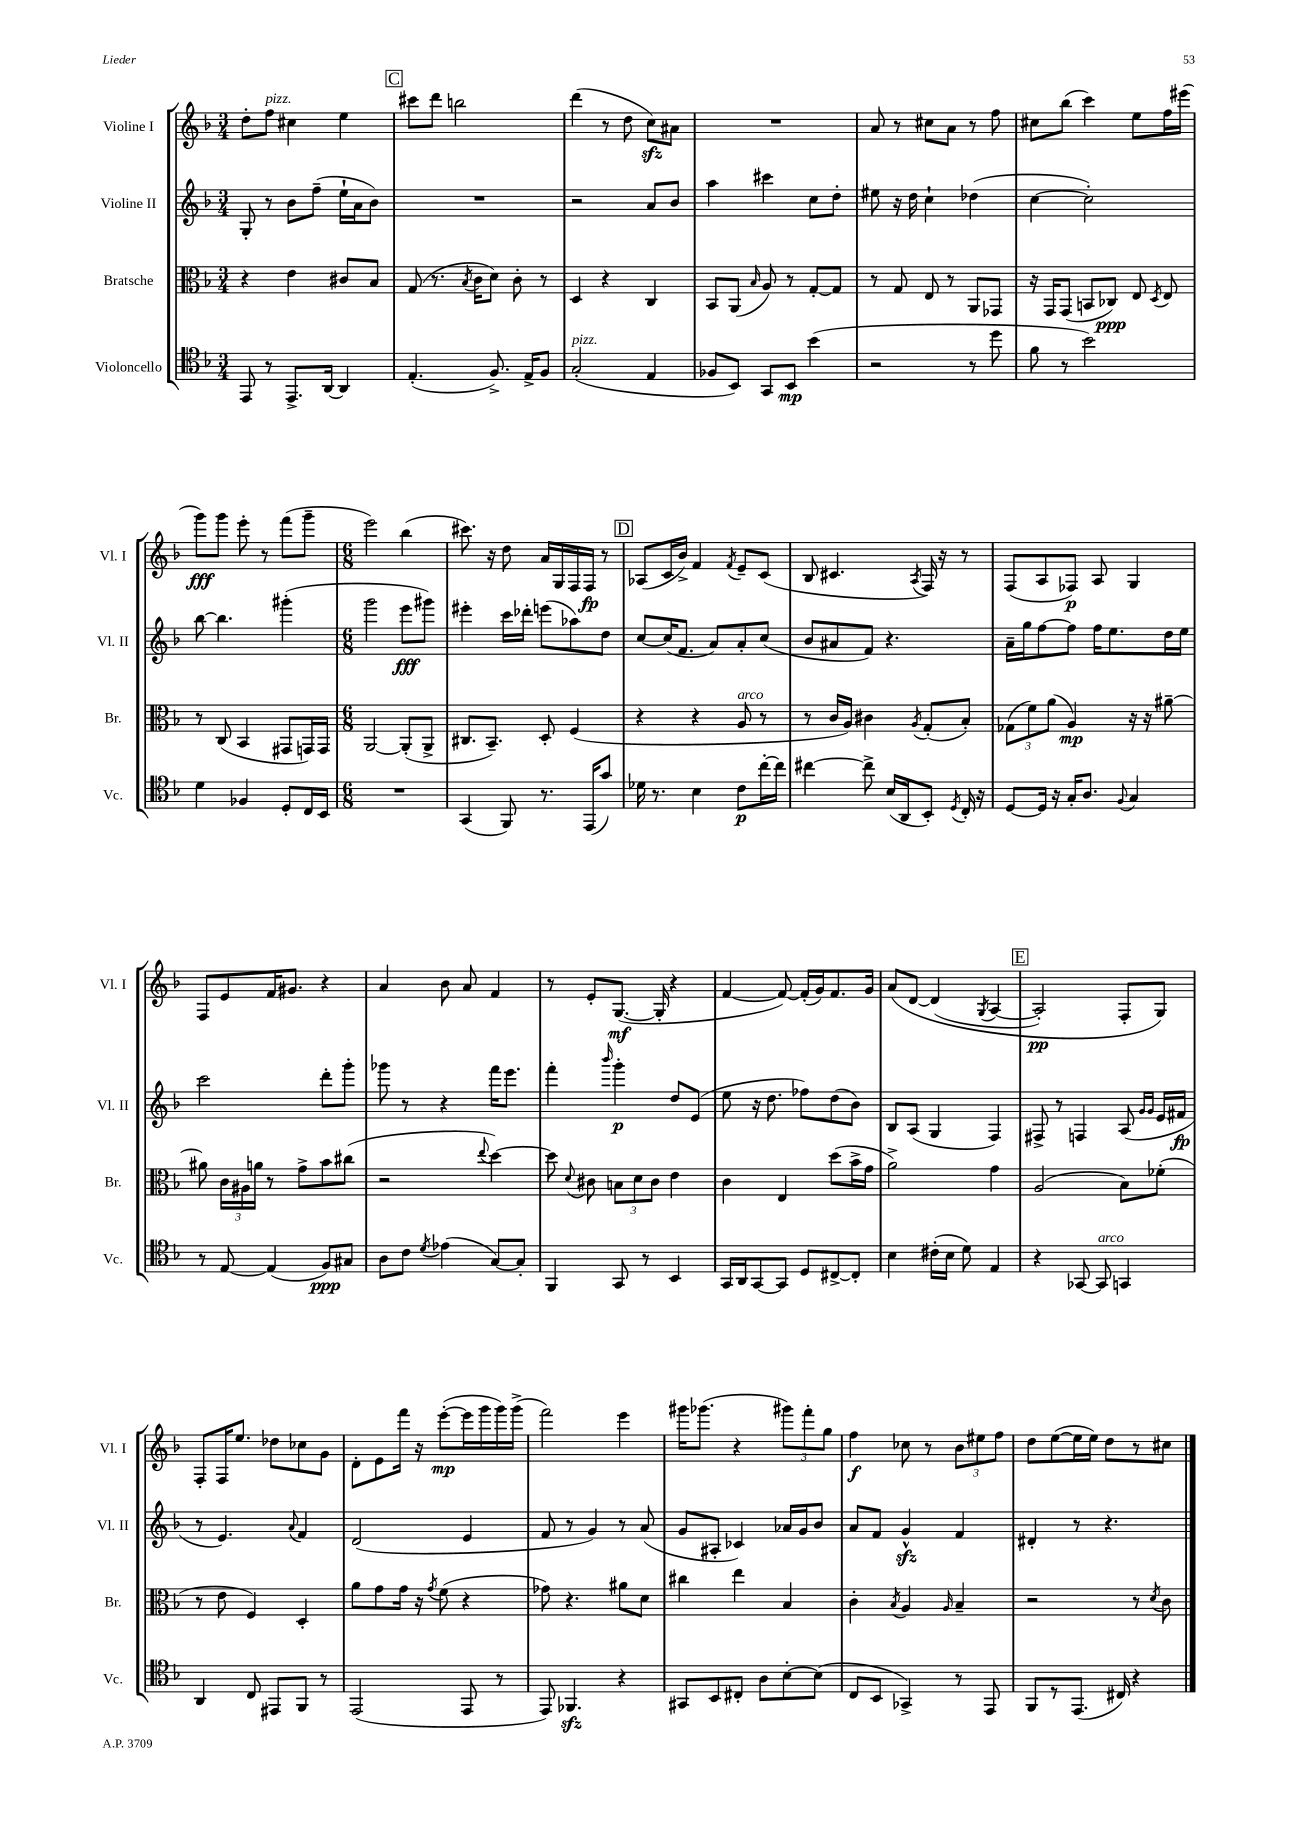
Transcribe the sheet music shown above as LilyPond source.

<<
\new StaffGroup <<
\new Staff = "s0" \with { instrumentName = "Violine I" shortInstrumentName = "Vl. I" } {
    \clef treble \key f \major \numericTimeSignature \time 3/4
    \autoBeamOff d''8[-. f''8]^\markup { \italic "pizz." } cis''4 e''4 |
    \mark \markup { \box "C" } cis'''8[ d'''8] b''2 |
    d'''4( r8 d''8 c''8[\sfz) ais'8] |
    R2. |
    a'8 r8 cis''8[ a'8] r8 f''8 |
    cis''8[ bes''8]( c'''4) e''8[ f''16 eis'''16]( |
    g'''8[\fff) g'''8] e'''8-. r8 f'''8[( g'''8]-- |
    \numericTimeSignature \time 6/8 e'''2) bes''4( |
    cis'''8.) r16 d''8 a'16[ g16 f16 f16]\fp r8 |
    \mark \markup { \box "D" } aes8[( c'16 bes'16]->) f'4 \acciaccatura { f'8 } e'8[-- c'8]( |
    bes8 cis'4. \acciaccatura { a8 } f16) r16 r8 |
    f8[( a8 fes8]\p) a8 g4 |
    f8[ e'8 f'16 gis'8.] r4 |
    a'4 bes'8 a'8 f'4 |
    r8 e'8[-. g8.]~\mf( g16-. r4 |
    f'4~ f'8~) f'16[-.( g'16) f'8. g'16] |
    a'8[\( d'8]~ d'4( \acciaccatura { g8 } a4~ |
    \mark \markup { \box "E" } a2-.\pp) f8[-. g8]\) |
    f8[-. f16 e''8.] des''8[ ces''8 g'8] |
    d'8[-. e'8 f'''16] r16 e'''8[~-.\mp( e'''16 g'''16 g'''16) g'''16]->( |
    f'''2) e'''4 |
    gis'''16[ ges'''8.]( r4 \tuplet 3/2 { gis'''8[) f'''8-. g''8] } |
    f''4\f ces''8 r8 \tuplet 3/2 { bes'8[ eis''8 f''8] } |
    d''8[ e''8~( e''16 e''16]) d''8[ r8 cis''8] \bar "|." |
}
\new Staff = "s1" \with { instrumentName = "Violine II" shortInstrumentName = "Vl. II" } {
    \clef treble \key f \major \numericTimeSignature \time 3/4
    \autoBeamOff g8-. r8 bes'8[ f''8]--( e''16[-! a'16 bes'8]) |
    \mark \markup { \box "C" } R2. |
    r2 a'8[ bes'8] |
    a''4 cis'''4 c''8[ d''8]-. |
    eis''8 r16 d''16 c''4-! des''4( |
    c''4~ c''2-.) |
    bes''8~ bes''4. gis'''4-.( |
    \numericTimeSignature \time 6/8 g'''2 e'''8[\fff gis'''8]) |
    eis'''4-. c'''16[ des'''16]-. e'''8[( aes''8) d''8] |
    \mark \markup { \box "D" } c''8[~ c''16( f'8.] a'8[) a'8-. c''8]( |
    bes'8[ ais'8 f'8]) r4. |
    a'16[-- g''16 f''8~ f''8] f''16[ e''8. d''16 e''16] |
    c'''2 d'''8[-. g'''8]-. |
    ges'''8 r8 r4 f'''16[ e'''8.] |
    f'''4-. \grace { bes'''16 } g'''4-.\p d''8[ e'8]( |
    e''8 r16 d''8. fes''8[) d''8( bes'8]) |
    bes8[ a8]( g4 f4) |
    \mark \markup { \box "E" } fis8-> r8 f4 a8( \grace { g'16[ g'16] } e'16[ fis'16]\fp |
    r8 e'4.) \appoggiatura { a'8 } f'4 |
    d'2( e'4 |
    f'8 r8 g'4) r8 a'8( |
    g'8[ ais8]-. ces'4) aes'16[ g'16 bes'8] |
    a'8[ f'8] g'4-^\sfz f'4 |
    dis'4-. r8 r4. \bar "|." |
}
\new Staff = "s2" \with { instrumentName = "Bratsche" shortInstrumentName = "Br." } {
    \clef alto \key f \major \numericTimeSignature \time 3/4
    \autoBeamOff r4 e'4 cis'8[ bes8] |
    \mark \markup { \box "C" } g8( r8. \acciaccatura { bes8 } c'16[ d'8]) c'8-. r8 |
    d4 r4 c4 |
    bes,8[ a,8]( \grace { bes16 } a8) r8 g8[~-. g8] |
    r8 g8 e8 r8 a,8[ ges,8] |
    r16 g,16[ g,8]( b,8[ ces8]\ppp) e8 \acciaccatura { d8 } e8 |
    r8 c8( bes,4 gis,8[ g,16) g,16] |
    \numericTimeSignature \time 6/8 a,2~ a,8[-.( a,8]-> |
    cis8.[ bes,8.]--) d8-. f4( |
    \mark \markup { \box "D" } r4 r4 a8^\markup { \italic "arco" } r8 |
    r8 c'16[ a16]) cis'4 \acciaccatura { a8 } g8[-.( bes8]-.) |
    \tuplet 3/2 { ges8[( f'8) a'8]( } a4\mp) r16 r16 ais'8~-- |
    ais'8 \tuplet 3/2 { c'16[ ais16 a'16] } r8 g'8[-> bes'8 cis''8]( |
    r2 \appoggiatura { e''8 } d''4~) |
    d''8 \appoggiatura { d'8 } cis'8 \tuplet 3/2 { b8[ d'8 cis'8] } e'4 |
    c'4 e4 d''8[( bes'16-> g'16] |
    a'2->) g'4 |
    \mark \markup { \box "E" } a2( bes8[) fes'8]-.( |
    r8 e'8 f4) d4-. |
    a'8[ g'8 g'16] r16 \acciaccatura { g'8 } f'8( r4 |
    ges'8) r4. ais'8[ d'8] |
    cis''4 e''4 bes4 |
    c'4-. \acciaccatura { bes8 } a4 \grace { a16 } bes4-- |
    r2 r8 \acciaccatura { d'8 } c'8 \bar "|." |
}
\new Staff = "s3" \with { instrumentName = "Violoncello" shortInstrumentName = "Vc." } {
    \clef tenor \key f \major \numericTimeSignature \time 3/4
    \autoBeamOff e,8 r8 e,8.[-> a,16]~ a,4 |
    \mark \markup { \box "C" } e4.-.( f8.->) e16[-> f8] |
    g2-.^\markup { \italic "pizz." }( e4 |
    fes8[ bes,8]) g,8[ bes,8]\mp bes'4( |
    r2 r8 d''8 |
    f'8 r8 bes'2) |
    d'4 fes4 d8[-. c16 bes,16] |
    \numericTimeSignature \time 6/8 R2. |
    g,4( f,8) r8. e,16[( g'8]) |
    \mark \markup { \box "D" } des'16 r8. bes4 c'8[\p c''16~-. c''16] |
    cis''4~ cis''8-> bes16[( a,16 bes,8]-.) \acciaccatura { d8 } c16-. r16 |
    d8[~ d16] r16 g16[-. a8.] \appoggiatura { f8 } g4 |
    r8 e8~ e4( f8[\ppp) gis8] |
    a8[ c'8] \acciaccatura { d'8 } ees'4( g8[~) g8]-. |
    f,4 g,8 r8 bes,4 |
    g,16[ a,16 g,8~ g,8] d8[ cis8~-> cis8]-. |
    bes4 cis'16[-.( bes16] d'8) e4 |
    \mark \markup { \box "E" } r4 ges,8~ ges,8^\markup { \italic "arco" } g,4 |
    a,4 c8 eis,8[ f,8] r8 |
    e,2( e,8 r8 |
    e,8) fes,4.\sfz r4 |
    gis,8[ bes,8 cis8]-. a8[ bes8~-. bes8]( |
    c8[ bes,8] ges,4->) r8 e,8 |
    f,8[ r8 e,8.]( cis16) r4 \bar "|." |
}
>>
>>
\layout { \context { \Score \remove "Bar_number_engraver" } }
